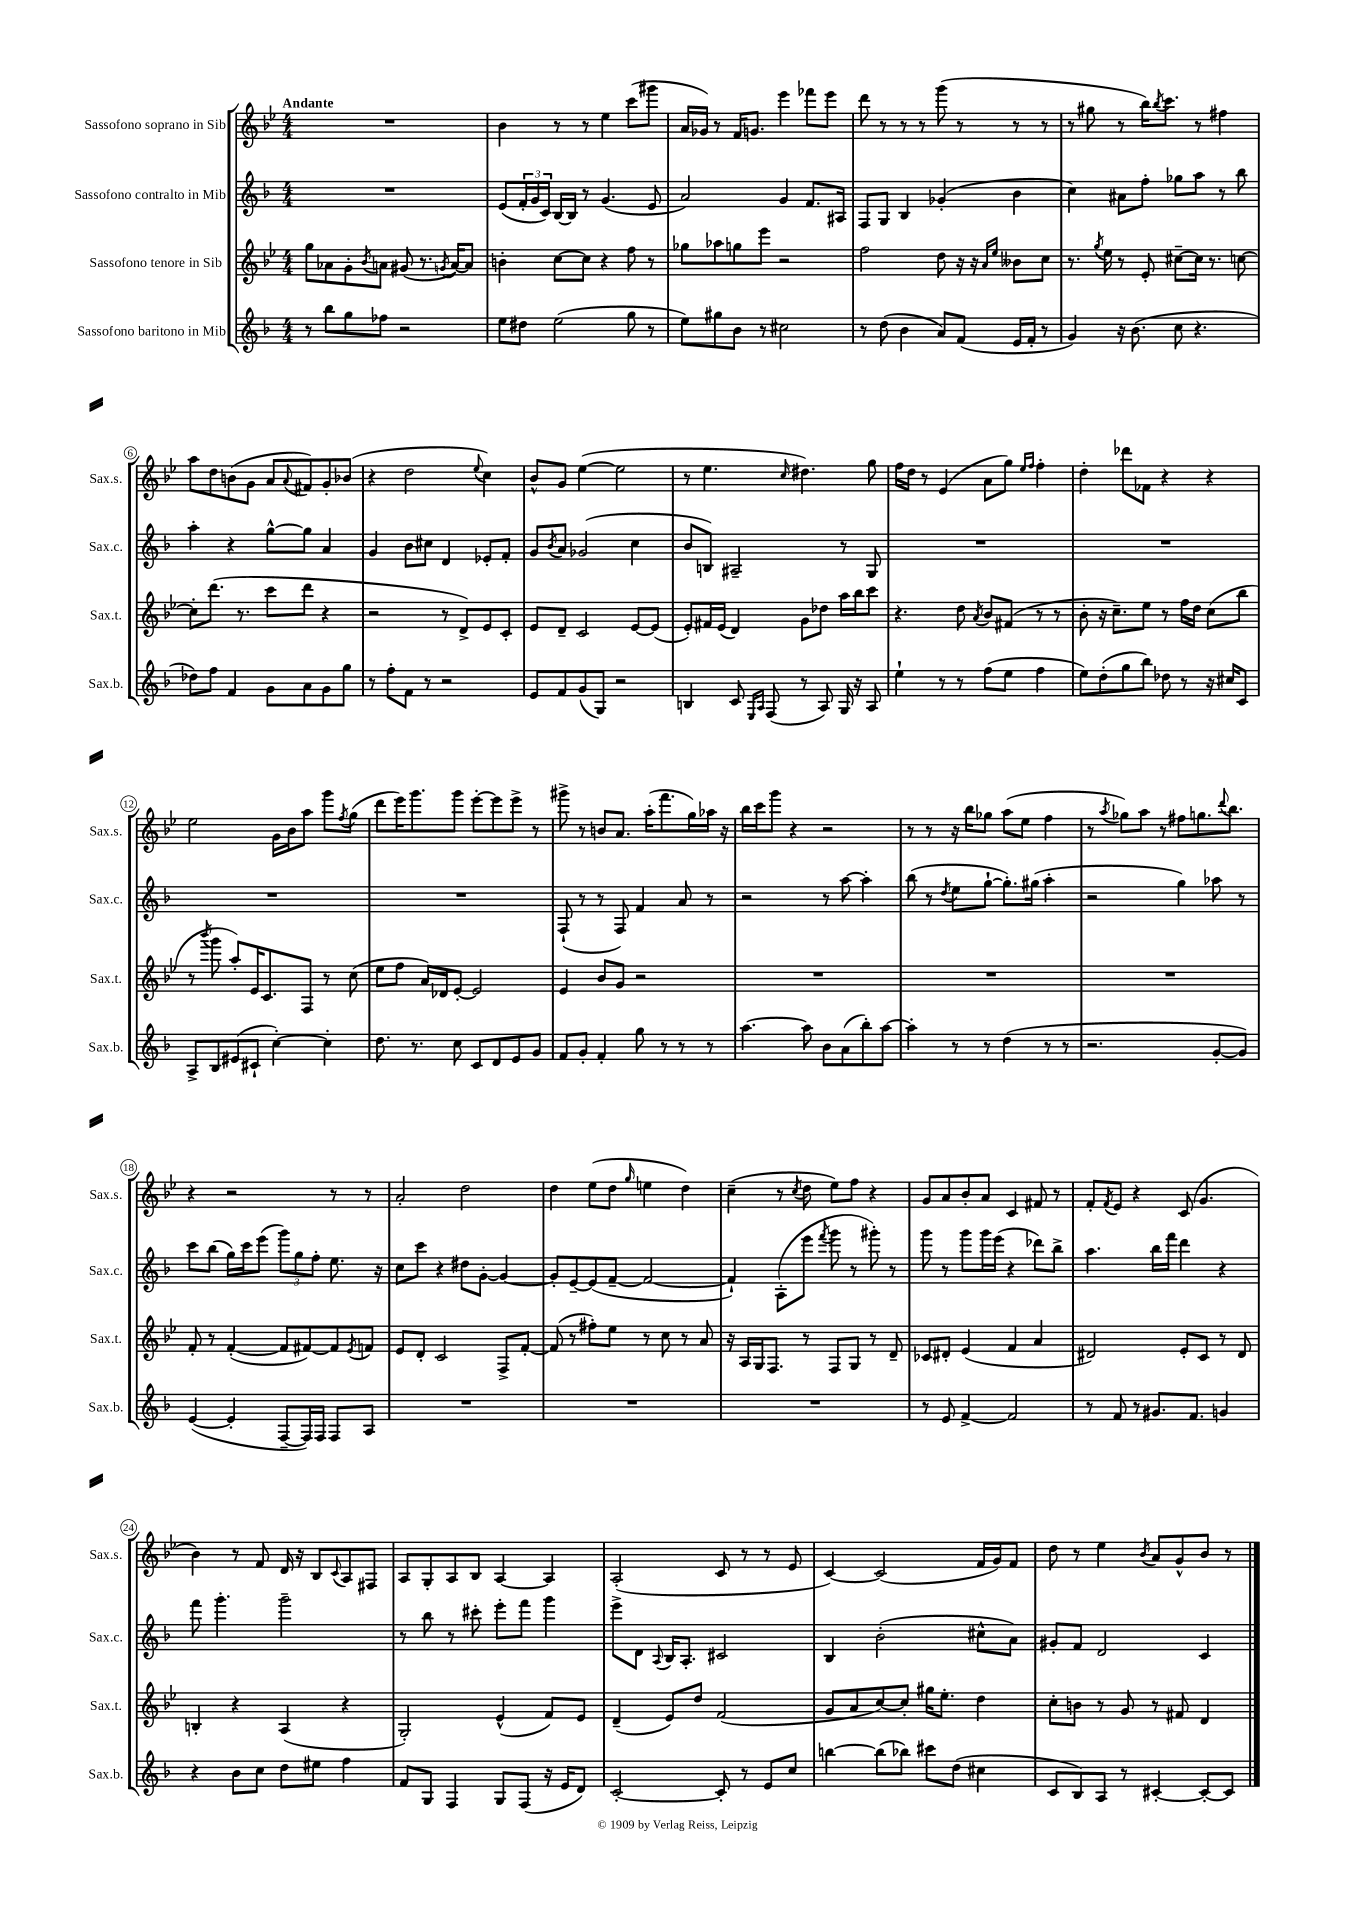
<<
\new StaffGroup <<
\new Staff = "s0" \with { instrumentName = "Sassofono soprano in Sib" shortInstrumentName = "Sax.s." } {
    \clef treble \key bes \major \numericTimeSignature \time 4/4 \tempo "Andante"
    R1 |
    bes'4 r8 r8 ees''4 c'''8( gis'''8 |
    a'16 ges'16) r8 f'16 g'8. ees'''4 fes'''8 ees'''8 |
    d'''8 r8 r8 r8 g'''8( r8 r8 r8 |
    r8 gis''8 r8 bes''16) \acciaccatura { bes''8 } c'''8. r8 fis''4 |
    a''8 d''8 b'8( g'8 a'8 \appoggiatura { a'8 } fis'8) g'8-. bes'8( |
    r4 d''2 \appoggiatura { ees''8 } c''4) |
    bes'8-^ g'8 ees''4~( ees''2 |
    r8 ees''4. \grace { c''16 } dis''4.) g''8 |
    f''16 d''16 r8 ees'4( a'8 g''8) \grace { ees''16 f''16 } f''4-. |
    d''4-. des'''8 fes'8 r4 r4 |
    ees''2 g'16 bes'16 a''8 g'''8 \acciaccatura { f''8 } g''8( |
    d'''8 ees'''16) g'''8. g'''8 ees'''8~-. ees'''8 ees'''8-> r8 |
    gis'''8-> r8 b'8 a'8. a''16-.( f'''8. g''16) aes''16 r16 |
    bes''16 c'''16 g'''8 r4 r2 |
    r8 r8 r16 bes''16 ges''8 a''8( ees''8 f''4 |
    r8 \acciaccatura { a''8 } ges''8) a''8 r8 fis''8 g''8. \appoggiatura { d'''8 } bes''8. |
    r4 r2 r8 r8 |
    a'2-. d''2 |
    d''4 ees''8( d''8 \grace { g''16 } e''4 d''4) |
    c''4--( r8 \acciaccatura { c''8 } d''8 ees''8) f''8 r4 |
    g'8 a'8 bes'8-. a'8 c'4 fis'8 r8 |
    f'8-. \acciaccatura { f'8 } ees'8 r4 c'8( g'4. |
    bes'4) r8 f'8 d'16 r16 bes8 \appoggiatura { c'8 } a8 fis8 |
    a8 g8-. a8 bes8 a4~ a4 |
    a2-.( c'8 r8 r8 ees'8 |
    c'4~) c'2( f'16 g'16) f'8 |
    d''8 r8 ees''4 \acciaccatura { bes'8 } a'8 g'8-^ bes'8 r8 \bar "|." |
}
\new Staff = "s1" \with { instrumentName = "Sassofono contralto in Mib" shortInstrumentName = "Sax.c." } {
    \clef treble \key f \major \numericTimeSignature \time 4/4
    R1 |
    e'8( \tuplet 3/2 { f'16-. g'16 c'16) } bes16~ bes16 r8 g'4.( e'8 |
    a'2) g'4 f'8. ais16 |
    f8 g8 bes4 ges'4-.( bes'4 |
    c''4) ais'8 f''8-. ges''8 a''8 r8 bes''8 |
    a''4-. r4 g''8~-^ g''8 a'4 |
    g'4 bes'8 cis''8 d'4 ees'8-. f'8-. |
    g'8 \acciaccatura { bes'8 } a'8 ges'2( c''4 |
    bes'8 b8) ais2-- r8 g8 |
    R1 |
    R1 |
    R1 |
    R1 |
    f8-!( r8 r8 f8) f'4 a'8 r8 |
    r2 r8 a''8~ a''4-. |
    bes''8( r8 \acciaccatura { d''8 } e''8 g''8~-! g''8.-.) gis''16( a''4-. |
    r2 g''4) aes''8 r8 |
    c'''8 bes''8( g''16) c'''16 e'''8( \tuplet 3/2 { g'''8) g''8 f''8-. } e''8. r16 |
    c''8 c'''8 r4 dis''8 g'8~-. g'4~ |
    g'8-. e'8~-- e'8( f'8~-- f'2~ |
    f'4-!) a8-.( e'''8 \acciaccatura { f'''8 } g'''8 r8 gis'''8-.) r8 |
    g'''8 r8 g'''8 g'''16 e'''16( r4 des'''8) bes''8-> |
    a''4. bes''16 f'''16 d'''4 r4 |
    f'''8 g'''4.-. g'''2-- |
    r8 bes''8 r8 cis'''8-. e'''8-. f'''8 g'''4 |
    e'''8-> d'8 \appoggiatura { a8 } bes16 a8.-. cis'2 |
    bes4 bes'2-.( cis''8-^ a'8) |
    gis'8-. f'8 d'2 c'4 \bar "|." |
}
\new Staff = "s2" \with { instrumentName = "Sassofono tenore in Sib" shortInstrumentName = "Sax.t." } {
    \clef treble \key bes \major \numericTimeSignature \time 4/4
    g''8 aes'8 g'8-. \acciaccatura { bes'8 } a'8 gis'8( r8. \acciaccatura { g'8 } a'16~) a'8 |
    b'4-. c''8~ c''8 r4 f''8 r8 |
    ges''8 aes''8 g''8 ees'''8 r2 |
    f''2 d''8 r16 r16 \grace { a'16 ees''16 } beses'8 c''8 |
    r8. \acciaccatura { g''8 } ees''16 r8 ees'8-. cis''8~-- cis''16 r8. c''8~ |
    c''8-. d'''8.( r8. c'''8 d'''8 r4 |
    r2 r8 d'8->) ees'8 c'8-. |
    ees'8 d'8-- c'2 ees'8~ ees'8( |
    ees'8-.) fis'16 ees'16( d'4) g'8 des''8 a''16 bes''16 c'''8 |
    r4. d''8 \acciaccatura { a'8 } bes'8 fis'8( r8 r8 |
    bes'8-. r16 c''8.--) ees''8 r8 f''16 d''16 c''8( bes''8 |
    r8 \acciaccatura { bes'''8 } g'''8 a''8-.) ees'16 c'8. f8 r8 c''8( |
    ees''8 f''8 a'16) des'16 ees'8~-. ees'2 |
    ees'4 bes'8 g'8 r2 |
    R1 |
    R1 |
    R1 |
    f'8-. r8 f'4~-.( f'8 fis'8~) fis'8 \acciaccatura { ees'8 } f'8 |
    ees'8 d'8-. c'2 f8-> f'8~-. |
    f'8( r8 fis''8-.) ees''8 r8 c''8 r8 a'8 |
    r16 a16 g16 f8. r8 f8 g8 r8 d'8-- |
    ces'8 dis'8-. ees'4( f'4 a'4 |
    dis'2) ees'8-. c'8 r8 dis'8 |
    b4-. r4 a4( r4 |
    g2-.) ees'4-^( f'8) ees'8 |
    d'4--( ees'8) d''8 f'2( |
    g'8 a'8 c''8~) c''8-. gis''16 ees''8.-. d''4 |
    c''8-. b'8 r8 g'8 r8 fis'8 d'4 \bar "|." |
}
\new Staff = "s3" \with { instrumentName = "Sassofono baritono in Mib" shortInstrumentName = "Sax.b." } {
    \clef treble \key f \major \numericTimeSignature \time 4/4
    r8 bes''8 g''8 fes''8 r2 |
    e''8 dis''8 e''2( g''8 r8 |
    e''8) gis''8 bes'8 r8 cis''2 |
    r8 d''8( bes'4 a'8) f'8( e'16 f'16-. r8 |
    g'4) r16 bes'8.( c''8 r4. |
    des''8) f''8 f'4 g'8 a'8 g'8 g''8 |
    r8 f''8-. f'8 r8 r2 |
    e'8 f'8 g'8( g8) r2 |
    b4 c'8 \grace { e16 a16 } f8( r8 a8) g16 r16 a8 |
    e''4-! r8 r8 f''8( e''8 f''4 |
    e''8) d''8-.( g''8 bes''8) des''8 r8 r16 cis''16 c'8 |
    a8-> bes8 eis'8( cis'8-! c''4~-.) c''4-. |
    d''8. r8. c''8 c'8 d'8 e'8 g'8 |
    f'8 g'8-. f'4-. g''8 r8 r8 r8 |
    a''4.~ a''8 bes'8 a'8( bes''8-.) a''8~ |
    a''4-. r8 r8 d''4( r8 r8 |
    r2. g'8~-. g'8) |
    e'4~( e'4-. f8~-- f16) f16 f8 a8 |
    R1 |
    R1 |
    R1 |
    r8 e'8 f'4~-> f'2 |
    r8 f'8 r8 gis'8. f'8. g'4 |
    r4 bes'8 c''8 d''8 eis''8 f''4 |
    f'8 g8 f4 g8 f8( r16 e'16 d'8) |
    c'2~-. c'8-. r8 e'8 c''8 |
    b''4~ b''8( bes''8) cis'''8 d''8( cis''4 |
    c'8 bes8) a8 r8 cis'4~-. cis'8~-. cis'8 \bar "|." |
}
>>
>>
\layout { \context { \Score \override BarNumber.stencil = #(make-stencil-circler 0.1 0.3 ly:text-interface::print) } }
